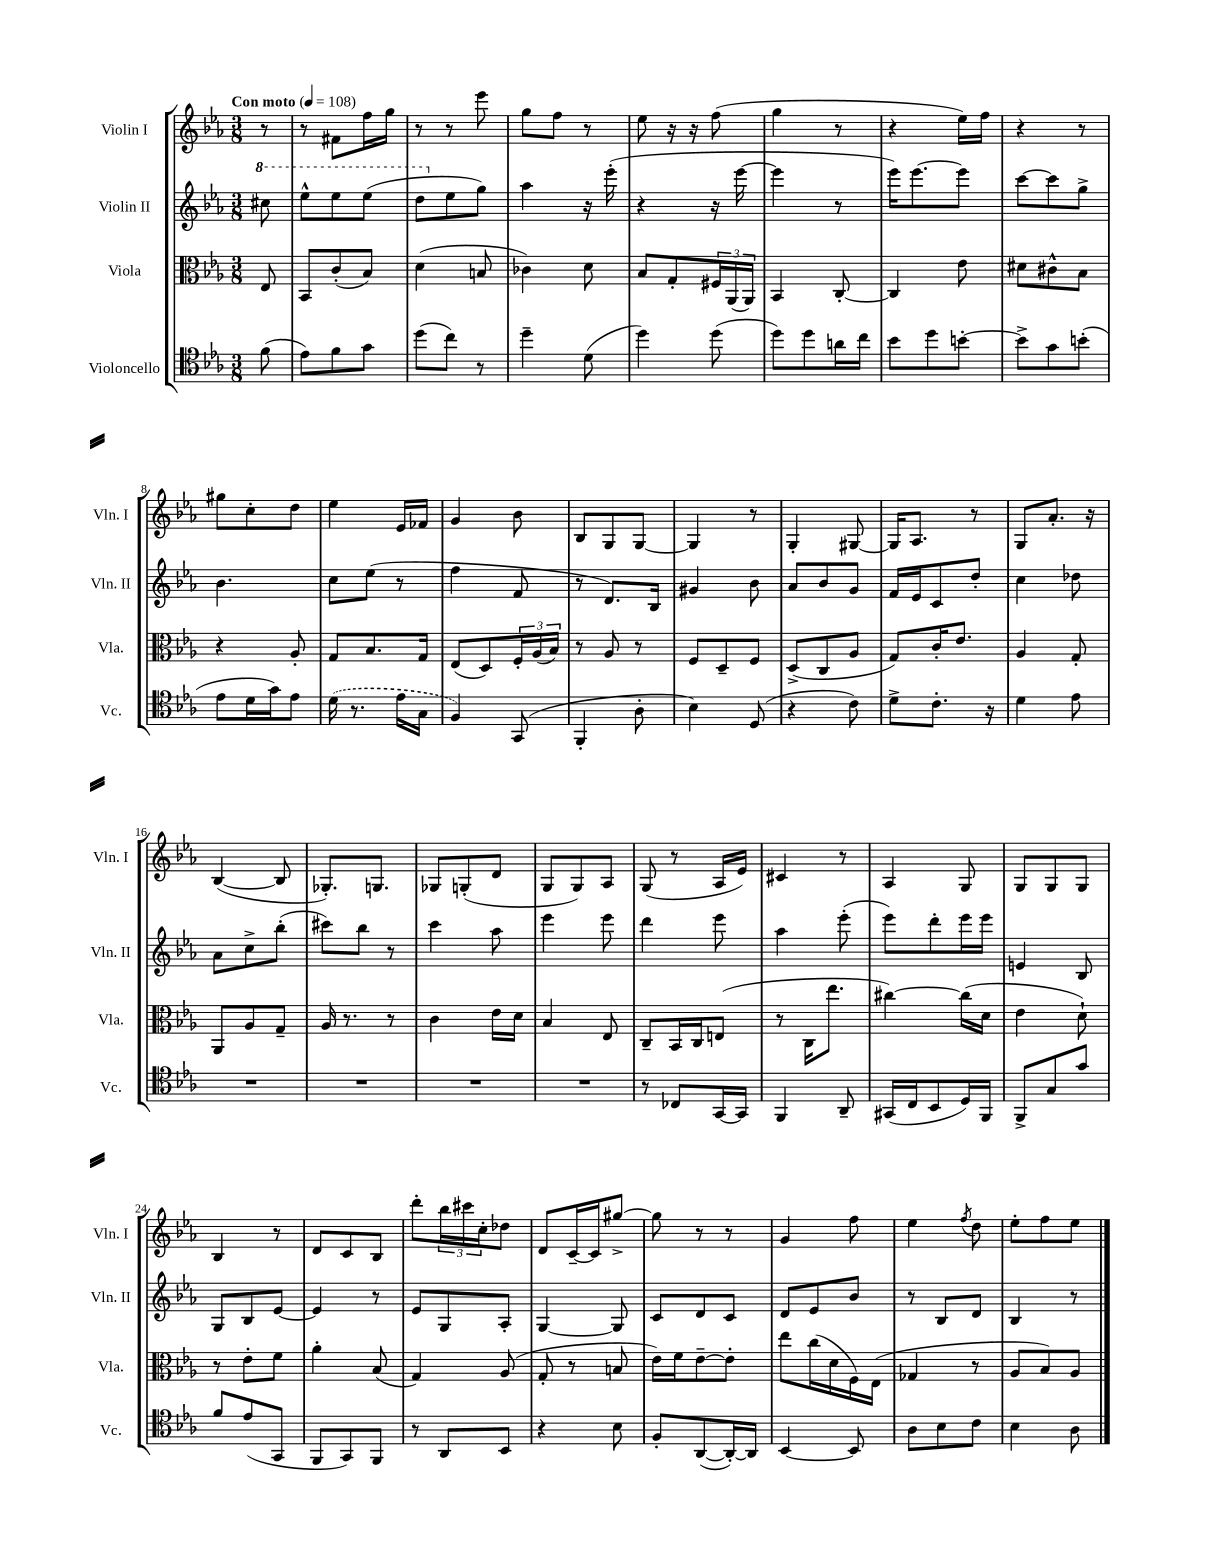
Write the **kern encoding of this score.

**kern	**kern	**kern	**kern
*staff4	*staff3	*staff2	*staff1
*clefC4	*clefC3	*clefG2	*clefG2
*k[b-e-a-]	*k[b-e-a-]	*k[b-e-a-]	*k[b-e-a-]
*M3/8	*M3/8	*M3/8	*M3/8
*MM108	*MM108	*MM108	*MM108
(8f	8E-	8ccc#	8r
=	=	=	=
8e-)	8BB-	8eee-^^	8r
8f	(8c'	8eee-	8f#
8g	8B-)	(8eee-	16ff
.	.	.	16gg
=	=	=	=
(8dd	(4d	8ddd	8r
8cc)	.	8ee-	8r
8r	8B	8gg)	8eee-
=	=	=	=
4dd~	4c-)	4aa-	8gg
.	.	.	8ff
(8d	8d	16r	8r
.	.	(16eee-'	.
=	=	=	=
4dd)	8B-	4r	8ee-
.	8G'	.	16r
.	.	.	16r
(8dd	24F#	16r	(8ff
.	(24AA-	.	.
.	.	[16eee-	.
.	24AA-)	.	.
=	=	=	=
8dd)	4BB-	4eee-]	4gg
8dd	.	.	.
16a	[8C'	8r	8r
16cc	.	.	.
=	=	=	=
8b-	4C]	16eee-)	4r
.	.	[8.eee-	.
8dd	.	.	.
[8b'	8e-	8eee-]	16ee-)
.	.	.	16ff
=	=	=	=
8b^]	8d#	[8ccc	4r
8g	8c#^^	8ccc]	.
(8b'	8B-	8gg^	8r
=	=	=	=
8e-	4r	4.b-	8gg#
16d	.	.	8cc'
16g)	.	.	.
8e-	8A-'	.	8dd
=	=	=	=
(16d	8G	8cc	4ee-
8.r	.	.	.
.	8.B-	(8ee-	.
16e-	.	8r	16e-
16G	16G	.	16f-
=	=	=	=
4F)	(8E-	4ff	4g
.	8D)	.	.
(8GG	24F'	8f	8b-
.	(24A-	.	.
.	24B-)	.	.
=	=	=	=
4FF'	8r	8r	8B-
.	8A-	8.d)	8G
8A-'	8r	.	[8G
.	.	16B-	.
=	=	=	=
4B-)	8F	4g#	4G]
.	8D~	.	.
(8D	8F	8b-	8r
=	=	=	=
4r	(8D^	8a-	4G'
.	8C	8b-	.
8c)	8A-	8g	[8G#
=	=	=	=
8d^	8G)	16f	16G#]
.	.	16e-	8.A-
8.c'	16c'	8c	.
.	8.e-	.	.
.	.	8dd'	8r
16r	.	.	.
=	=	=	=
4d	4A-	4cc	8G
.	.	.	8.a-'
8e-	8G'	8dd-	.
.	.	.	16r
=	=	=	=
4.r	8AA-	8a-	([4B-
.	8A-	8cc^	.
.	8G~	(8bb-'	8B-]
=	=	=	=
4.r	16A-	8ccc#)	8.G-')
.	8.r	.	.
.	.	8bb-	.
.	.	.	8.G
.	8r	8r	.
=	=	=	=
4.r	4c	4ccc	8G-
.	.	.	(8G'
.	16e-	8aa-	8d
.	16d	.	.
=	=	=	=
4.r	4B-	4eee-	8G
.	.	.	8G)
.	8E-	8eee-	8A-
=	=	=	=
8r	8C~	4ddd	(8G
8C-	16BB-	.	8r
.	16C	.	.
[16GG	(8E	8eee-	16A-
16GG]	.	.	16e-)
=	=	=	=
4FF	8r	4aa-	4c#
.	16C	.	.
.	8.ee-	.	.
8AA-~	.	(8eee-'	8r
=	=	=	=
(16GG#	[4cc#)	8eee-)	4A-
16C	.	.	.
8BB-	.	8ddd'	.
16D)	(16cc#]	16eee-	8G
16FF	16d	16eee-	.
=	=	=	=
8FF^	4e-	4e	8G
8G	.	.	8G
8g	8d`)	8B-	8G
=	=	=	=
8f	8r	8G	4B-
(8e-	8e-'	8B-	.
8GG	8f	[8e-	8r
=	=	=	=
8FF	4a-'	4e-]	8d
8GG)	.	.	8c
8FF	(8B-	8r	8B-
=	=	=	=
8r	4G)	8e-	8ddd'
8AA-	.	8G	24bb-
.	.	.	24ccc#
.	.	.	24cc'
8BB-	(8A-	8A-'	8dd-
=	=	=	=
4r	8G'	[4G	8d
.	8r	.	[16c~
.	.	.	16c]
8B-	8B	8G]	[8gg#^
=	=	=	=
8F'	16e-)	8c	8gg#]
.	16f	.	.
([8AA-	[8e-~	8d	8r
16AA-'_)	8e-']	8c	8r
16AA-]	.	.	.
=	=	=	=
[4BB-	8ee-	8d	4g
.	(16cc	8e-	.
.	16d	.	.
8BB-]	16F)	8b-	8ff
.	(16E-	.	.
=	=	=	=
8A-	4G-	8r	4ee-
8B-	.	8B-	.
.	.	.	8qff
8c	8r	8d	8dd
=	=	=	=
4B-	8A-	4B-	8ee-'
.	8B-)	.	8ff
8A-	8A-	8r	8ee-
==	==	==	==
*-	*-	*-	*-
